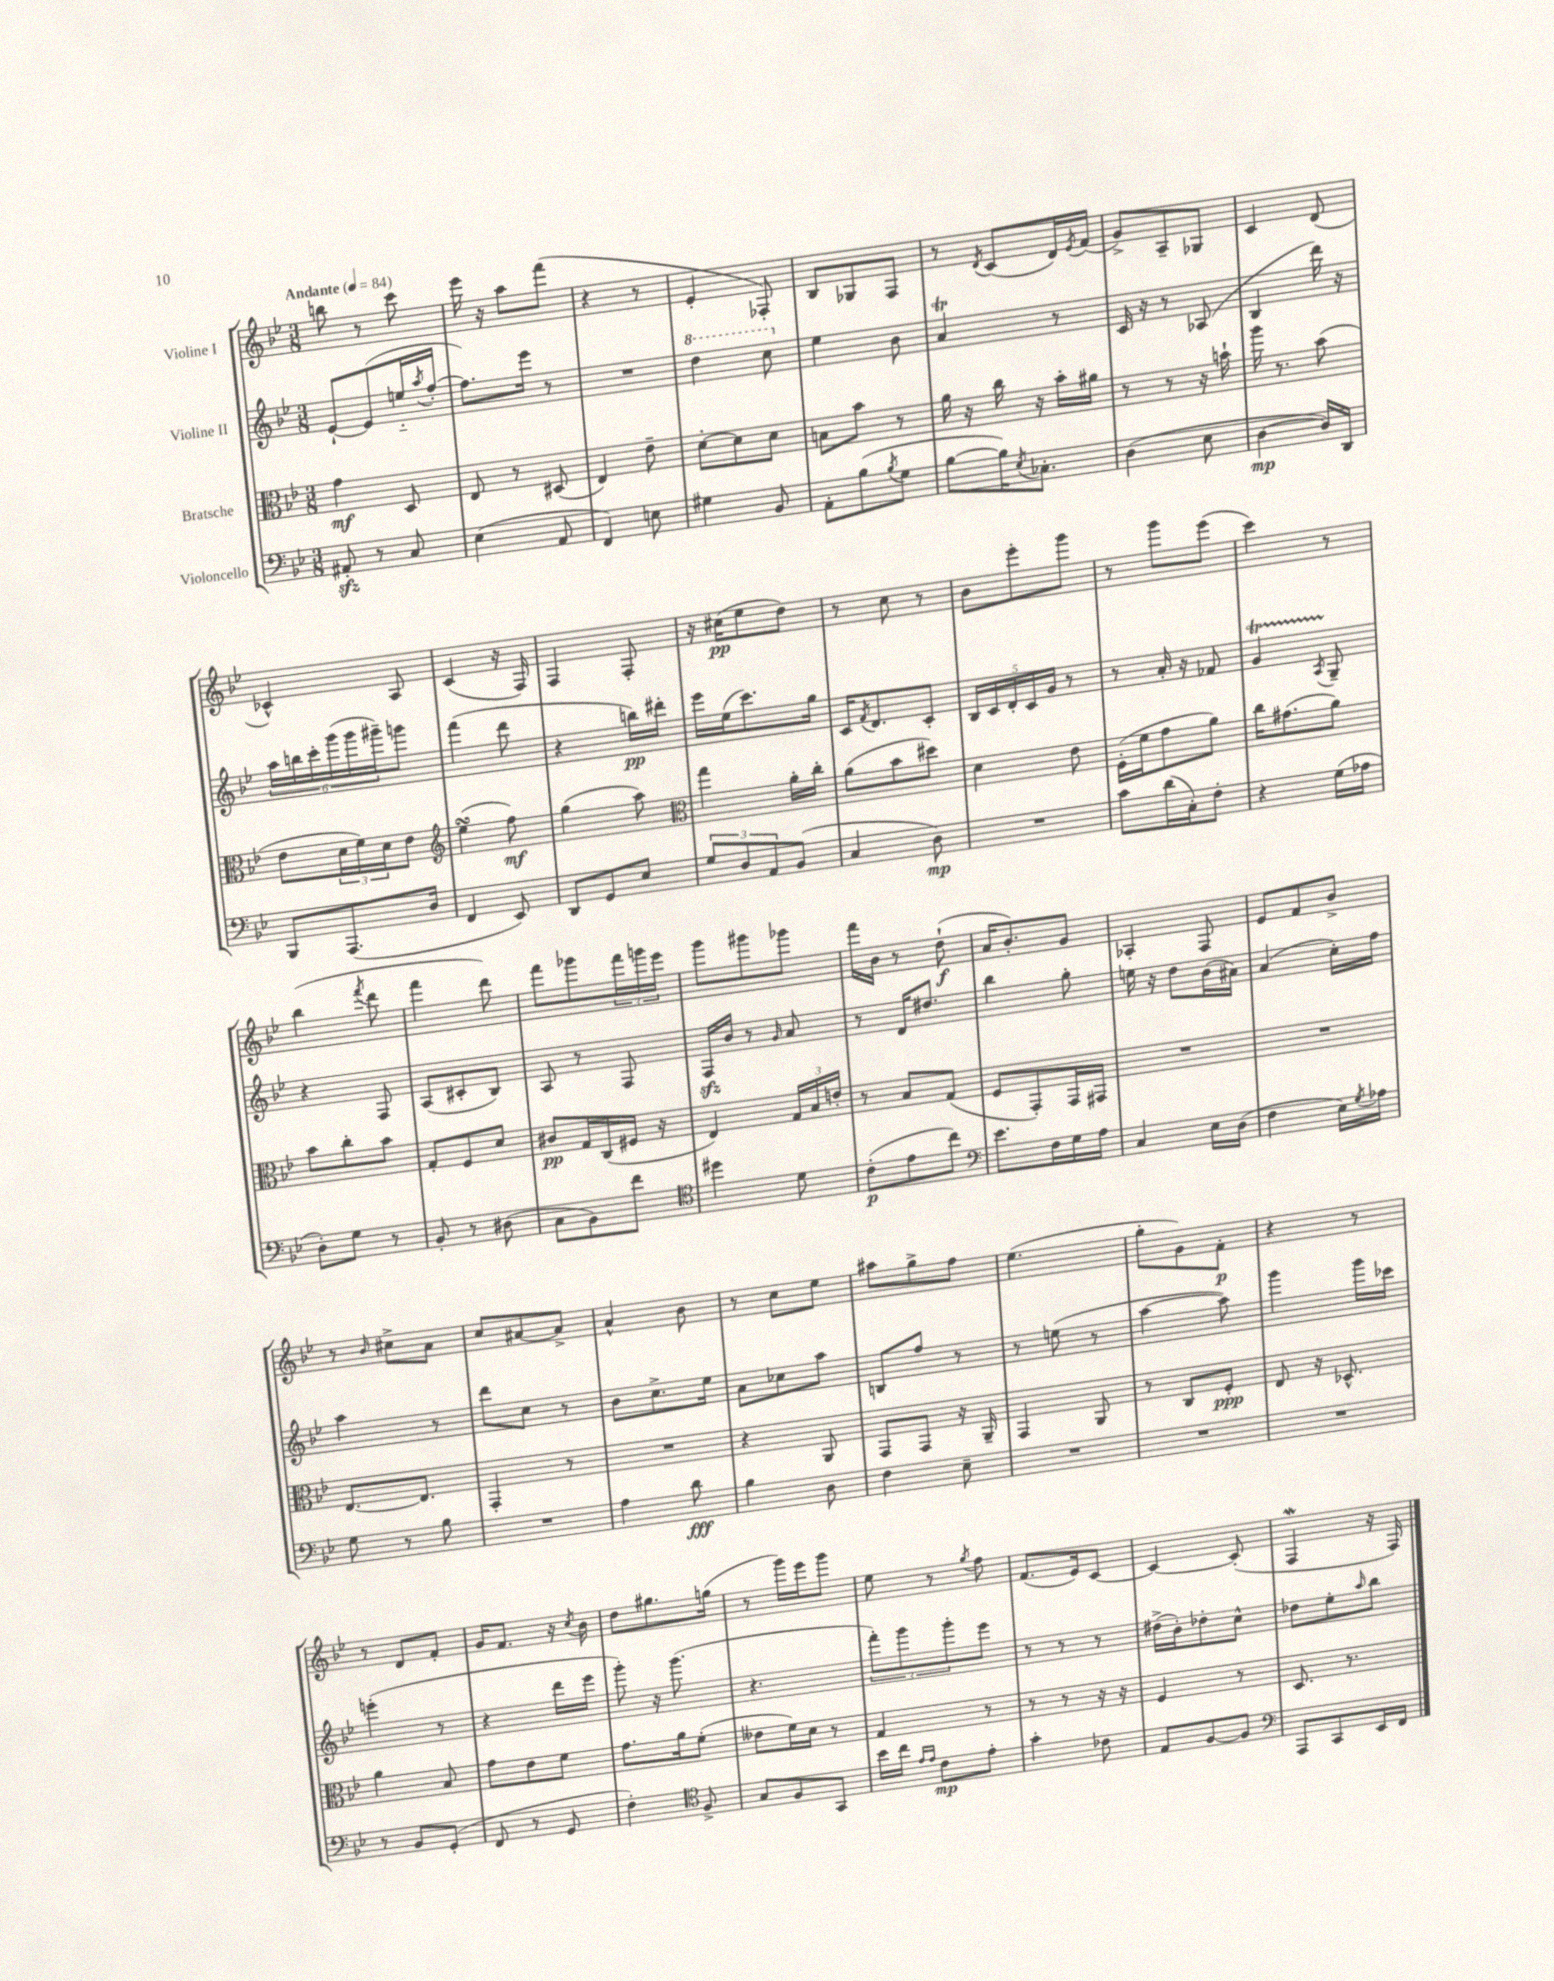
<<
\new StaffGroup <<
\new Staff = "s0" \with { instrumentName = "Violine I" } {
    \clef treble \key bes \major \numericTimeSignature \time 3/8 \tempo "Andante" 4 = 84
    b''8 r8 c'''8 |
    ees'''16 r16 a''8 f'''8( |
    r4 r8 |
    ees'4-. fes8-.) |
    bes8 ges8 f8 |
    r8 \acciaccatura { d'8 } c'8( d'16) \acciaccatura { ees'8 } f'16( |
    g'8->) a8-- ges8 |
    c'4 d'8( |
    ces'4-^) a8 |
    c'4( r16 f16) |
    f4 f8-. |
    r16 cis''16\pp( ees''8 d''8) |
    r8 c''8 r8 |
    bes'8 ees'''8-. g'''8 |
    r8 g'''8 ees'''8( |
    c'''4) r8 |
    bes''4( \acciaccatura { f'''8 } d'''8 |
    f'''4 d'''8) |
    f'''8 ges'''8 \tuplet 3/2 { f'''16 g'''16 ees'''16 } |
    g'''8 gis'''8 ges'''8 |
    f'''16 bes'16 r8 d''8-!\f( |
    a'16 bes'8.-.) g'8 |
    aes4-. f8 |
    ees'8 f'8 bes'8-> |
    r8 \grace { bes'16 } cis''8-> a'8 |
    c''8 ais'8~ ais'8-> |
    a'4-^ bes'8 |
    r8 c''8 ees''8 |
    ais''8 g''8-> f''8 |
    ees''4.( |
    g''8-. g'8) f'8-.\p |
    r4 r8 |
    r8 d'8 f'8-. |
    g'16 f'8. r16 \acciaccatura { c''8 } bes'16 |
    d''8 gis''8. g''16( |
    r8 g'''16) ees'''16 g'''8 |
    ees''8 r8 \acciaccatura { g''8 } f''8 |
    f'8.( ees'16) c'8~ |
    c'4~ c'8-.( |
    f4\mordent r16 f16) \bar "|." |
}
\new Staff = "s1" \with { instrumentName = "Violine II" } {
    \clef treble \key bes \major \numericTimeSignature \time 3/8
    ees'8~-! ees'8( e''16-_ \acciaccatura { a''8 } f''16~-. |
    f''8.) ees'''16 r8 |
    R4. |
    \ottava #1 d'''4 c'''8 \ottava #0 |
    ees''4 bes'8 |
    a'4\trill r8 |
    c'16 r16 r8 aes8( |
    bes4 d'''16) r16 |
    \tuplet 6/4 { a''16 b''16 c'''16-. g'''16( g'''16 gis'''16--) } g'''8 |
    f'''4( d'''8 |
    r4 b''16\pp) dis'''16-. |
    ees'''16 ees''16( c'''8.) g''16 |
    c'16 \acciaccatura { f'8 } d'8. c'8-. |
    \tuplet 5/4 { bes16 c'16 d'16-. c'16 g'16 } r8 |
    r8 a'16-. r16 fes'8 |
    g'4\startTrillSpan \acciaccatura { a8 } g8--\stopTrillSpan |
    r4 f8 |
    a8( cis'8-. bes8) |
    a8 r8 f8 |
    f16\sfz bes'16 r8 \grace { g'16 } a'8 |
    r8 d'16 dis''8. |
    bes''4 g''8-. |
    e''16 r16 d''8 bes'16( ais'16) |
    a'4( c''16-.) f''16 |
    a''4 r8 |
    d'''8 c''8 r8 |
    bes'8 c''8.-> ees''16 |
    a'8 ces''8 a''8 |
    b8 f''8 r8 |
    r8 e''8( r8 |
    a''4~ a''8) |
    g'''4 g'''16 ces'''16 |
    e'''4-.( r8 |
    r4 d'''16 ees'''16 |
    g'''8-.) r16 g'''8.( |
    r4. |
    \tuplet 3/2 { f'''8-.) g'''8 g'''8-. } ees'''8 |
    r8 r8 r8 |
    dis''16->( bes'16-.) des''8-. c''8-^ |
    des''8 ees''8-. \grace { a''16 } bes''8 \bar "|." |
}
\new Staff = "s2" \with { instrumentName = "Bratsche" } {
    \clef alto \key bes \major \numericTimeSignature \time 3/8
    g'4\mf d8 |
    ees8 r8 dis8( |
    ees4) ees'8-- |
    d'8~-. d'8 d'8 |
    b8 bes'8 r8 |
    a'16 r16 c''16 r16 bes'16-. ais'16 |
    r8 r8 r16 b'16-! |
    a''16 r8. bes'8( |
    ees'8 \tuplet 3/2 { d'16 f'16) d'16 } ees'8 |
    \clef treble ees''4\turn( f''8\mf) |
    g''4( a''8) |
    \clef alto g''4 a'16-. c''16-. |
    a'8( bes'8 dis''8) |
    d'4 ees'8 |
    f16-.( f'16 g'8 a'8) |
    c''16 gis'8.( a'8) |
    bes'8 c''8-. bes'8 |
    g8-. f8 d'8 |
    cis'8\pp g16 c16( fis16 r16 |
    ees4) \tuplet 3/2 { g16 bes16 e'16-. } |
    r8 bes8 g8( |
    f8 g,8-.) g,16 gis,16 |
    R4. |
    R4. |
    ees8.~ ees8. |
    g,4-. r8 |
    R4. |
    r4 a,8 |
    g,8 g,8 r16 a,16-- |
    g,4 a,8 |
    r8 c8 f8-.\ppp |
    ees8 r16 des8.-^ |
    a'4 bes8 |
    g'8 ees'8 f'8 |
    g'8. a'16 f'8-.( |
    eeses'8 f'16) d'16 r8 |
    g4 r8 |
    r8 r8 r16 r16 |
    f4 r8 |
    d8. r8. \bar "|." |
}
\new Staff = "s3" \with { instrumentName = "Violoncello" } {
    \clef bass \key bes \major \numericTimeSignature \time 3/8
    ais,8-.\sfz r8 c8 |
    ees4( a,8 |
    f,4) e8 |
    gis4 bes,8 |
    a,8-. bes8( \acciaccatura { bes8 } g8 |
    bes8~ bes16) \acciaccatura { ees8 } ces8.-. |
    d4( ees8 |
    d4~\mp d16) d,16 |
    bes,,8 a,,8.( d16 |
    f,4 ees,8) |
    d,8 g,8 ees8 |
    \tuplet 3/2 { g8 d8 a,8 } bes,8( |
    c4 d8\mp) |
    R4. |
    c'8 d'16( c16-.) f8-. |
    r4 g16( aes16 |
    d8-.) g8 r8 |
    bes,8-. r8 dis8( |
    c8 bes,8) f'8 |
    \clef tenor dis''4 d'8 |
    c'8-.\p( ees'8 c''8) |
    \clef bass ees'8. f16 g16 a16 |
    c4 ees16 d16( |
    f4 ees16) \acciaccatura { g8 } aes16 |
    g8 r8 bes8 |
    R4. |
    a4 d'8\fff |
    bes4 d8 |
    f4 ees8-- |
    R4. |
    R4. |
    R4. |
    r8 bes,8 g,8-.( |
    f,8 r8 g,8 |
    f4-.) \clef tenor f8-> |
    g8 f8 g,8 |
    bes'16 c''16 \grace { ees'16 ees'16 } c'8\mp ees'8-. |
    g'4-. ces'8 |
    ees8 f8~ f8 |
    \clef bass a,,8 c,8 ees,16 f,16 \bar "|." |
}
>>
>>
\layout { \context { \Score \remove "Bar_number_engraver" } }
